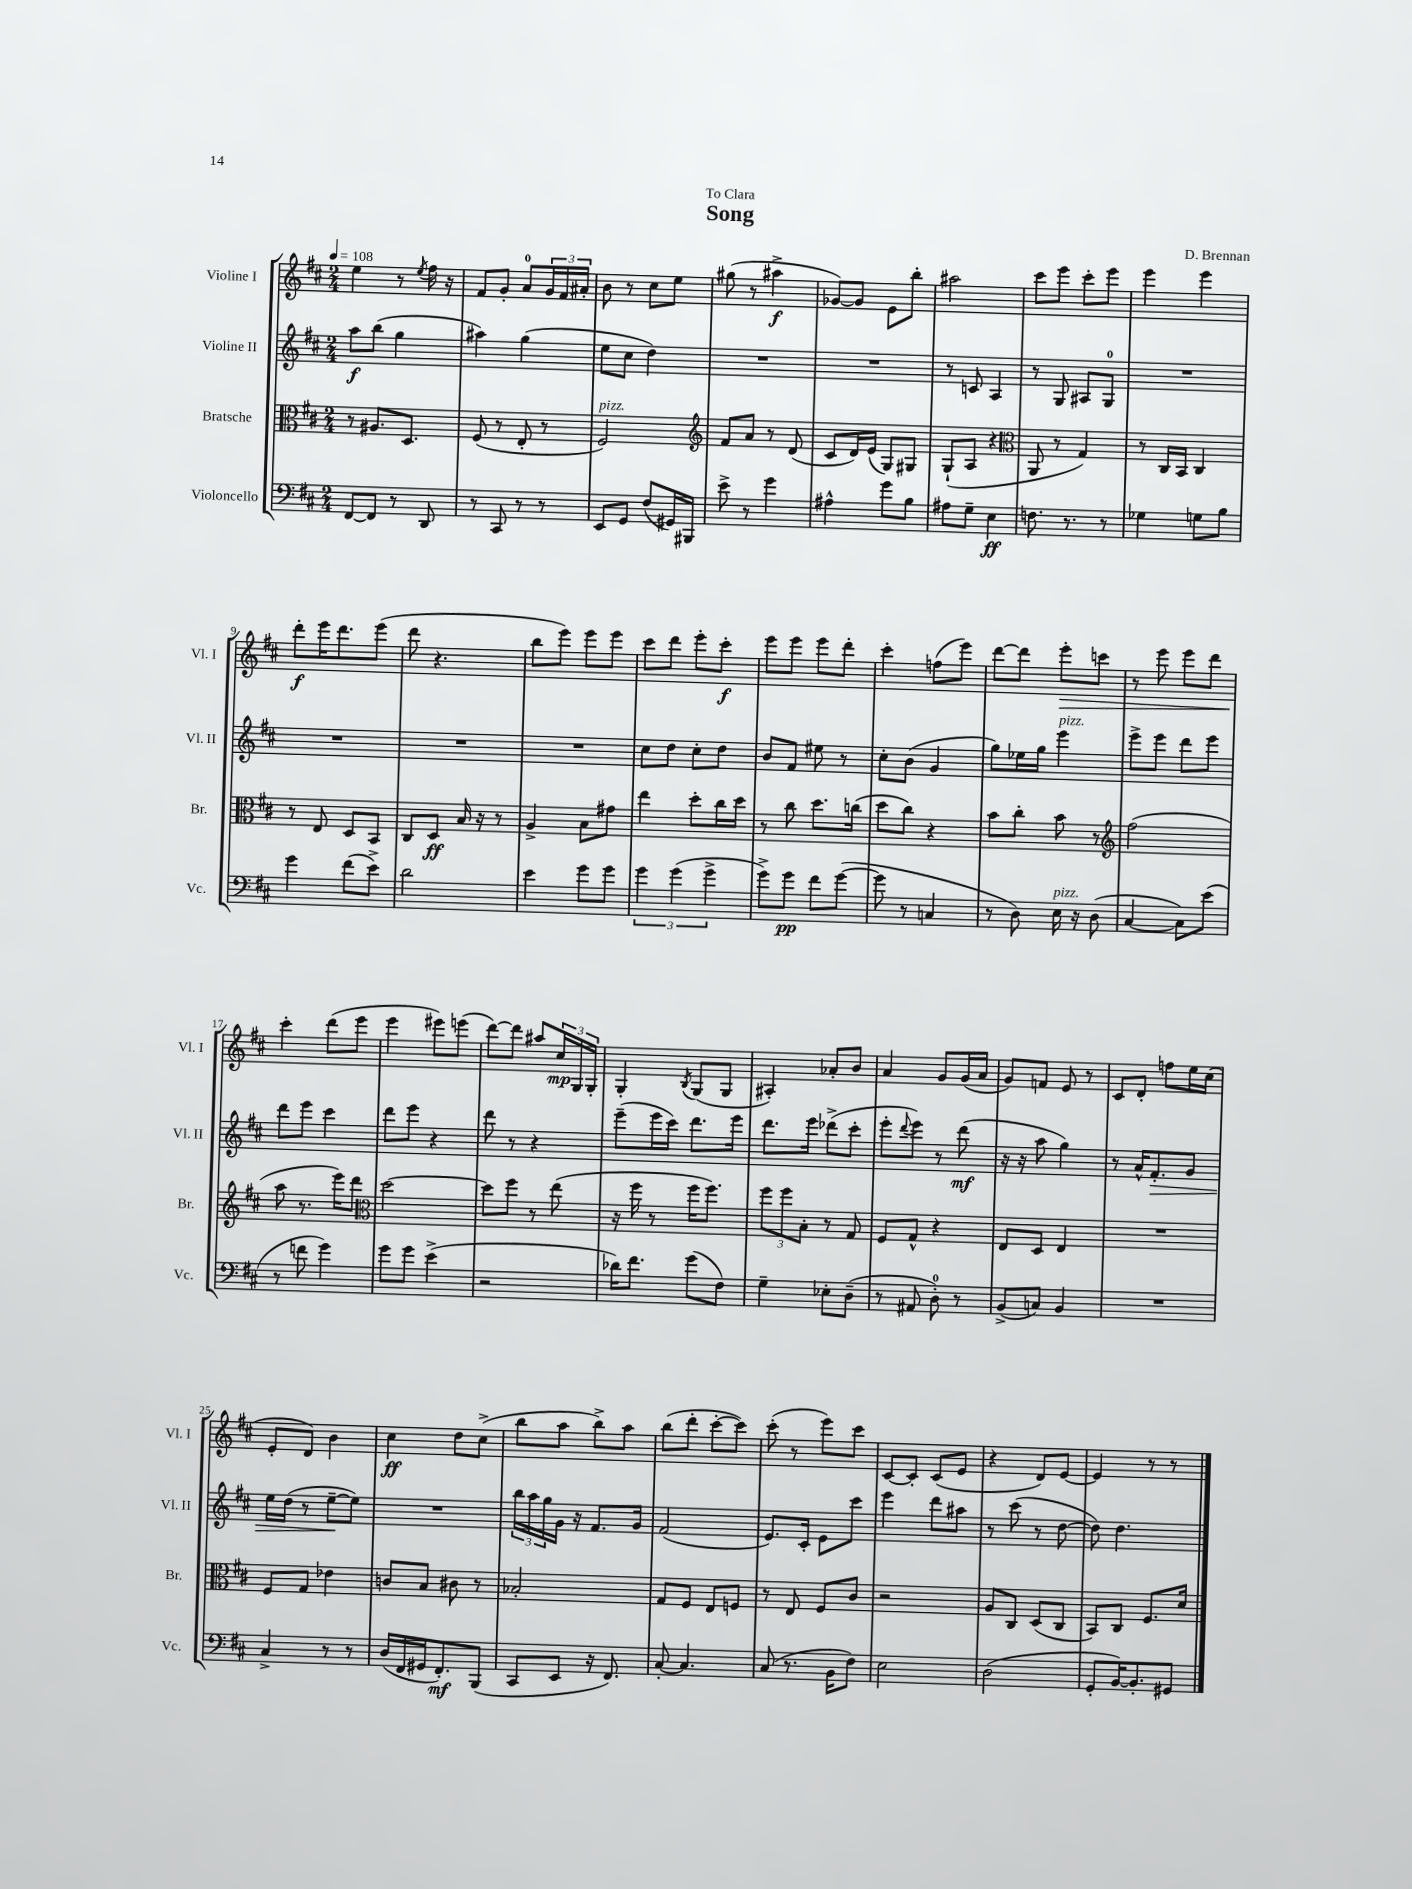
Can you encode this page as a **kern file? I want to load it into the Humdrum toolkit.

**kern	**dynam	**kern	**dynam	**kern	**dynam	**kern	**dynam
*part4	*part4	*part3	*part3	*part2	*part2	*part1	*part1
*staff4	*staff4	*staff3	*staff3	*staff2	*staff2	*staff1	*staff1
*I"Violoncello	*	*I"Bratsche	*	*I"Violine II	*	*I"Violine I	*
*I'Vc.	*	*I'Br.	*	*I'Vl. II	*	*I'Vl. I	*
*clefF4	*	*clefC3	*	*clefG2	*	*clefG2	*
*k[f#c#]	*	*k[f#c#]	*	*k[f#c#]	*	*k[f#c#]	*
*M2/4	*	*M2/4	*	*M2/4	*	*M2/4	*
*MM108	*	*MM108	*	*MM108	*	*MM108	*
=1	=1	=1	=1	=1	=1	=1	=1
[8FF#/L	.	8r	.	8aa\L	f	4ee\	.
8FF#/J]	.	8.A#X/L	.	(8bb\J	.	.	.
8r	.	.	.	4gg\	.	8r	.
.	.	8.D/J	.	.	.	.	.
.	.	.	.	.	.	8qee/	.
8DD/	.	.	.	.	.	16ff#\	.
.	.	.	.	.	.	16r	.
=2	=2	=2	=2	=2	=2	=2	=2
8r	.	(8F#/	.	4aa#X\)	.	8f#/L	.
8CC#/	.	8r	.	.	.	8g'/J	.
8r	.	8E'/	.	(4gg\	.	8a/L	.
8r	.	8r	.	.	.	24g/L	.
.	.	.	.	.	.	24f#/	.
.	.	.	.	.	.	24a#X'/JJ	.
=3	=3	=3	=3	=3	=3	=3	=3
!	!	!LO:TX:a:i:t=pizz.	!	!	!	!	!
8EE/L	.	2F#/)	.	8ee\L	.	8b\	.
8GG/J	.	.	.	8cc#\J	.	8r	.
(8F#/L	.	.	.	4dd\)	.	8cc#\L	.
16GG#X/L)	.	.	.	.	.	8ee\J	.
16BBB#X/JJ	.	.	.	.	.	.	.
=4	=4	=4	=4	=4	=4	=4	=4
*	*	*clefG2	*	*	*	*	*
8e^\	.	8f#/L	.	2r	.	(8gg#X\	.
8r	.	8a/J	.	.	.	8r	.
4g\	.	8r	.	.	.	4aa#X^\	f
.	.	(8d/	.	.	.	.	.
=5	=5	=5	=5	=5	=5	=5	=5
4A#X^^\	.	8c#/L	.	2r	.	[8g-X/L)	.
.	.	16d/L)	.	.	.	8g-/J]	.
.	.	(16e/JJ	.	.	.	.	.
8g\L	.	8G/L)	.	.	.	8e\L	.
8B\J	.	8G#X/J	.	.	.	8bb'\J	.
=6	=6	=6	=6	=6	=6	=6	=6
8A#X\L	.	(8G`/L	.	8r	.	2aa#X\	.
8G~\J	.	8A/J	.	8cn/	.	.	.
4E\	ff	4r	.	4A/	.	.	.
=7	=7	=7	=7	=7	=7	=7	=7
*	*	*clefC3	*	*	*	*	*
8.Fn\	.	8AA/	.	8r	.	8ccc#\L	.
.	.	8r	.	8G/	.	8eee\J	.
8.r	.	.	.	.	.	.	.
.	.	4G/)	.	8A#X/L	.	8ccc#'\L	.
8r	.	.	.	8G/J	.	8eee\J	.
=8	=8	=8	=8	=8	=8	=8	=8
4G-X\	.	8r	.	2r	.	4eee\	.
.	.	16C#/LL	.	.	.	.	.
.	.	16BB/JJ	.	.	.	.	.
8Gn\L	.	4C#/	.	.	.	4eee\	.
8B\J	.	.	.	.	.	.	.
!!LO:LB:g=z
=9	=9	=9	=9	=9	=9	=9	=9
4g\	.	8r	.	2r	.	8ddd'\L	f
.	.	8E/	.	.	.	16eee\K	.
.	.	.	.	.	.	8.ddd\	.
(8f#\L	.	8D/L	.	.	.	.	.
8e^\J)	.	8BB/J	.	.	.	(8eee\J	.
=10	=10	=10	=10	=10	=10	=10	=10
2d\	.	8C#/L	.	2r	.	8ddd\	.
.	.	8D/J	ff	.	.	4.r	.
.	.	16B/	.	.	.	.	.
.	.	16r	.	.	.	.	.
.	.	8r	.	.	.	.	.
=11	=11	=11	=11	=11	=11	=11	=11
4e\	.	4A^/	.	2r	.	8bb\L	.
.	.	.	.	.	.	8eee\J)	.
8g\L	.	8B\L	.	.	.	8eee\L	.
8g\J	.	8g#X\J	.	.	.	8eee\J	.
=12	=12	=12	=12	=12	=12	=12	=12
6g\	.	4ee\	.	8cc#\L	.	8ccc#\L	.
.	.	.	.	8dd\J	.	8ddd\J	.
(6g\	.	.	.	.	.	.	.
.	.	8dd'\L	.	8cc#'\L	.	8eee'\L	.
6g^\	.	.	.	.	.	.	.
.	.	16cc#\L	.	8dd\J	.	8ccc#'\J	f
.	.	16dd\JJ	.	.	.	.	.
=13	=13	=13	=13	=13	=13	=13	=13
8g^\L)	.	8r	.	8b/L	.	8eee\L	.
8g\J	pp	8cc#\	.	8f#/J	.	8eee\J	.
8f#\L	.	8.dd\L	.	8ee#X\	.	8eee\L	.
([8g\J	.	.	.	8r	.	8ddd'\J	.
.	.	(16ccn\Jk	.	.	.	.	.
=14	=14	=14	=14	=14	=14	=14	=14
8g\]	.	8dd\L	.	8cc#'\L	.	4ccc#'\	.
8r	.	8cc#\J)	.	(8b\J	.	.	.
4Cn/	.	4r	.	4g/	.	(8ffn\L	.
.	.	.	.	.	.	8eee\J)	.
=15	=15	=15	=15	=15	=15	=15	=15
8r	.	8b\L	.	8gg\L)	.	[8ddd\L	.
8D\)	.	8cc#'\J	.	16ee-X\L	.	8ddd\J]	.
.	.	.	.	16gg\JJ	.	.	.
!	!	!	!	!LO:TX:a:i:t=pizz.	!	!	!
!LO:TX:a:i:t=pizz.	!	!	!	!	!	!	!
!	!	!	!	!	!	!	!LO:HP:b
16E\	.	8b\	.	4eee\	.	8eee'\L	>
16r	.	.	.	.	.	.	.
(8D\	.	8r	.	.	.	8cccn\J	.
=16	=16	=16	=16	=16	=16	=16	=16
*	*	*clefG2	*	*	*	*	*
[4C#/	.	(2ff#\	.	8eee^\L	.	8r	.
.	.	.	.	8eee\J	.	8eee\	.
8C#\L])	.	.	.	8ddd\L	.	8eee\L	.
(8e\J	.	.	.	8eee\J	.	8ddd\J	.
!!LO:LB:g=z
=17	=17	=17	=17	=17	=17	=17	=17
8r	.	8aa\	.	8ddd\L	.	4ccc#'\	.
8fn\	.	8.r	.	8eee\J	.	.	.
4g\)	.	.	.	4ccc#\	.	(8ddd\L	]
.	.	16eee\KL)	.	.	.	.	.
.	.	8ddd\J	.	.	.	8eee\J	.
=18	=18	=18	=18	=18	=18	=18	=18
*	*	*clefC3	*	*	*	*	*
8g\L	.	[2dd\	.	8ddd\L	.	4eee\	.
8g\J	.	.	.	8eee\J	.	.	.
(4e^\	.	.	.	4r	.	8eee#X\L)	.
.	.	.	.	.	.	(8eeen\J	.
=19	=19	=19	=19	=19	=19	=19	=19
2r	.	8dd\L]	.	8ddd\	.	[8ddd\L)	.
.	.	8ff#\J	.	8r	.	8ddd\J]	.
.	.	8r	.	4r	.	8aa#X/L	.
.	.	(8ee\	.	.	.	24cc#/L	mp
.	.	.	.	.	.	24G/	.
.	.	.	.	.	.	24G'/JJ	.
=20	=20	=20	=20	=20	=20	=20	=20
16d-X\KL)	.	16r	.	(8eee~\L	.	4G'/	.
8.f#\J	.	16ff#\	.	.	.	.	.
.	.	8r	.	16eee\L	.	.	.
.	.	.	.	16ccc#\JJ)	.	.	.
.	.	.	.	.	.	8qB/	.
(8g\L	.	16ff#\KL	.	8.ddd\L	.	(8G/L	.
.	.	8.ff#\J)	.	.	.	.	.
8F#\J)	.	.	.	.	.	8G/J	.
.	.	.	.	16eee\Jk	.	.	.
=21	=21	=21	=21	=21	=21	=21	=21
4G~\	.	12ff#\L	.	8.ddd\L	.	4A#X'/)	.
.	.	12ff#\	.	.	.	.	.
.	.	12B'\J	.	.	.	.	.
.	.	.	.	16eee\Jk	.	.	.
8E-X'\L	.	8r	.	(8ddd-X^\L	.	8a-X'/L	.
(8D~\J	.	8G/	.	8ccc#'\J	.	8b/J	.
=22	=22	=22	=22	=22	=22	=22	=22
8r	.	8F#/L	.	8eee'\L	.	4a/	.
.	.	.	.	8qqddd/	.	.	.
8AA#X/	.	8G^^/J	.	8eee\J)	.	.	.
8D'\)	.	4r	.	8r	.	8g/L	.
8r	.	.	.	(8ddd\	mf	(16g/L	.
.	.	.	.	.	.	16a/JJ	.
=23	=23	=23	=23	=23	=23	=23	=23
(8BB^/L	.	8E/L	.	16r	.	8g/L)	.
.	.	.	.	16r	.	.	.
8Cn/J)	.	8D/J	.	8aa\	.	8fn/J	.
4BB/	.	4E/	.	4gg\)	.	8e/	.
.	.	.	.	.	.	8r	.
=24	=24	=24	=24	=24	=24	=24	=24
2r	.	2r	.	8r	.	8c#/L	.
.	.	.	.	16a^^/KL	.	8d'/J	.
!	!	!	!	!	!LO:HP:b	!	!
.	.	.	.	8.f#'/	>	.	.
.	.	.	.	.	.	8ffn\L	.
.	.	.	.	8g/J	.	16ee\L	.
.	.	.	.	.	.	(16cc#\JJ	.
!!LO:LB:g=z
=25	=25	=25	=25	=25	=25	=25	=25
4C#^/	.	8F#/L	.	16ee\LL	.	8e'/L	.
.	.	.	.	(16dd\JJ	.	.	.
.	.	8G/J	.	8r	.	8d/J)	.
8r	.	4e-X\	.	[8ee~\L	.	4b\	.
8r	.	.	.	8ee\J])	]	.	.
=26	=26	=26	=26	=26	=26	=26	=26
(16D/LL	.	8cn/L	.	2r	.	4cc#\	ff
16FF#/	.	.	.	.	.	.	.
16GG#X/J	.	8B/J	.	.	.	.	.
8.FF#'/)	mf	.	.	.	.	.	.
.	.	8c#X\	.	.	.	8dd\L	.
(8BBB/J	.	8r	.	.	.	(8cc#^\J	.
=27	=27	=27	=27	=27	=27	=27	=27
8CC#/L	.	2B-X'/	.	24bb\LL	.	8bb\L	.
.	.	.	.	24aa\	.	.	.
.	.	.	.	24gg\	.	.	.
8EE/J	.	.	.	16g\JJ	.	8aa\J	.
.	.	.	.	16r	.	.	.
16r	.	.	.	8.f#/L	.	8bb^\L)	.
8.FF#/)	.	.	.	.	.	.	.
.	.	.	.	.	.	8aa\J	.
.	.	.	.	16g/Jk	.	.	.
=28	=28	=28	=28	=28	=28	=28	=28
[8C#'/	.	8G/L	.	(2f#/	.	(8bb\L	.
4.C#/]	.	8F#/J	.	.	.	8ddd'\J	.
.	.	8E/L	.	.	.	[8ccc#'\L	.
.	.	8Fn/J	.	.	.	8ccc#\J])	.
=29	=29	=29	=29	=29	=29	=29	=29
(8C#/	.	8r	.	8.e/L)	.	(8ccc#'\	.
8.r	.	8E/	.	.	.	8r	.
.	.	.	.	16c#'/Jk	.	.	.
.	.	8F#/L	.	8e\L	.	8eee\L)	.
16BB\KL	.	.	.	.	.	.	.
8F#\J)	.	8c#/J	.	8ccc#\J	.	8ccc#\J	.
=30	=30	=30	=30	=30	=30	=30	=30
2E\	.	2r	.	4eee\	.	[8c#/L	.
.	.	.	.	.	.	8c#'/J]	.
.	.	.	.	8ddd\L	.	(8c#/L	.
.	.	.	.	8aa#X\J	.	8e/J	.
=31	=31	=31	=31	=31	=31	=31	=31
(2D\	.	8A/L	.	8r	.	4r	.
.	.	8C#/J	.	(8ccc#\	.	.	.
.	.	(8D/L	.	8r	.	8d/L)	.
.	.	8C#/J	.	[8dd\	.	[8e/J	.
=32	=32	=32	=32	=32	=32	=32	=32
8GG'/L	.	8BB/L)	.	8dd\])	.	4e/]	.
[16BB/K)	.	8C#/J	.	4.dd\	.	.	.
8.BB'/]	.	.	.	.	.	.	.
.	.	8.F#/L	.	.	.	8r	.
8GG#X/J	.	.	.	.	.	8r	.
.	.	16d/Jk	.	.	.	.	.
==	==	==	==	==	==	==	==
*-	*-	*-	*-	*-	*-	*-	*-
